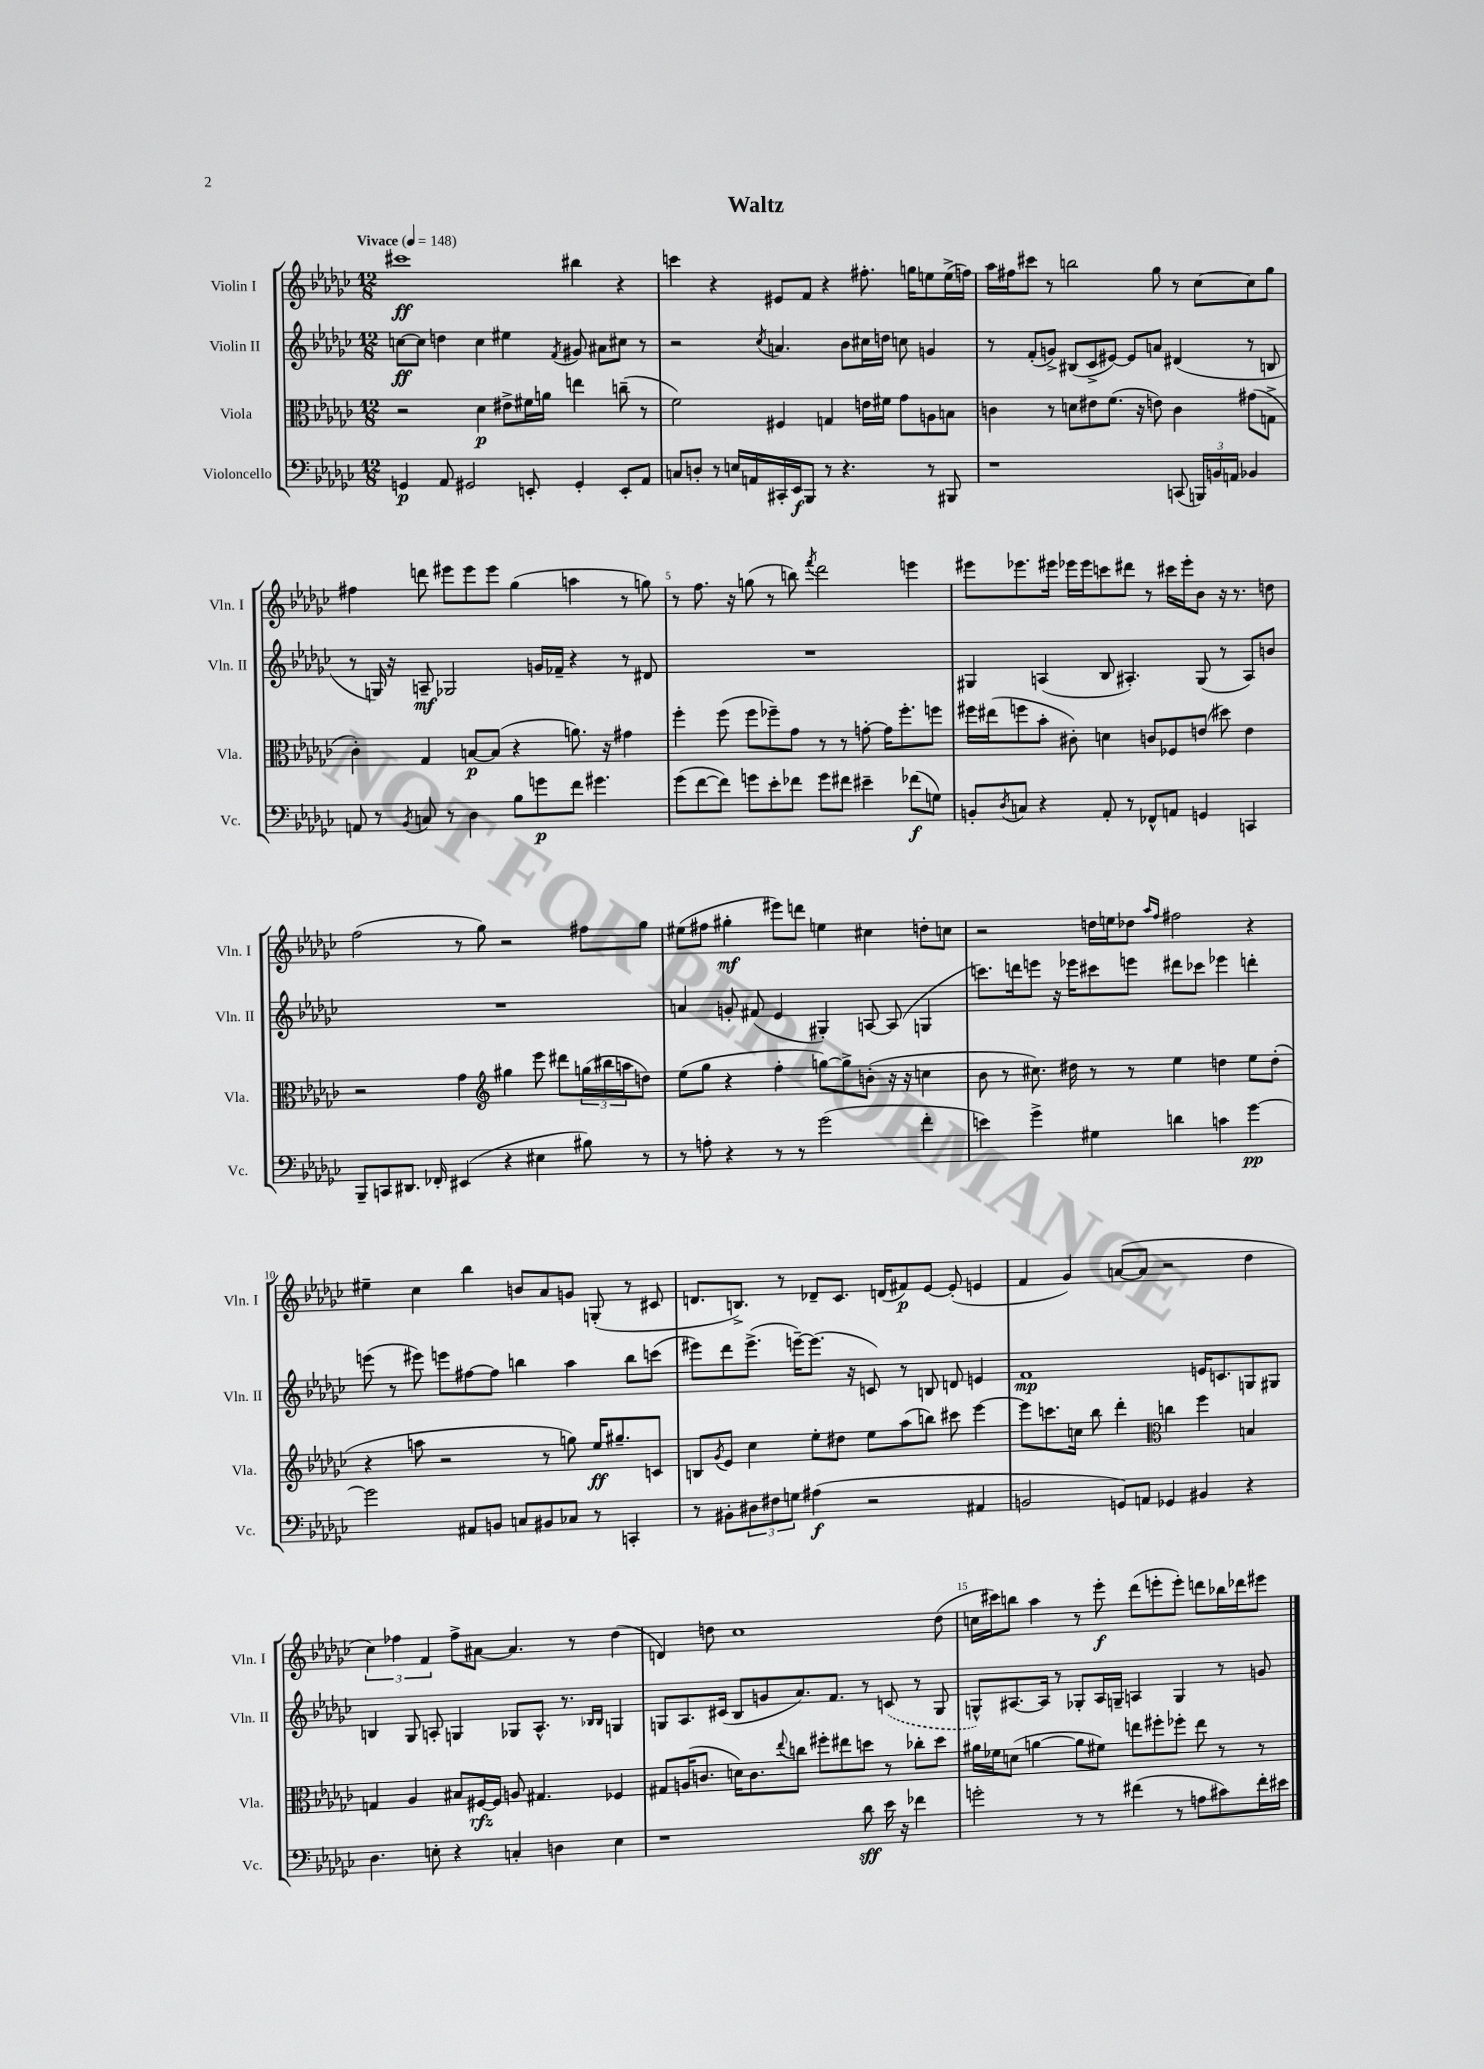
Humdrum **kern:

**kern	**kern	**kern	**kern
*staff4	*staff3	*staff2	*staff1
*clefF4	*clefC3	*clefG2	*clefG2
*k[b-e-a-d-g-c-]	*k[b-e-a-d-g-c-]	*k[b-e-a-d-g-c-]	*k[b-e-a-d-g-c-]
*M12/8	*M12/8	*M12/8	*M12/8
*MM148	*MM148	*MM148	*MM148
4GG/	2r	[8cc\L	1ccc#
.	.	8cc\]J	.
8AA-/	.	4dd\	.
2GG#/	.	.	.
.	4d-\	4cc\	.
.	8e#^\L	4ee#\	.
8EE'/	16f#\L	.	.
.	16a\JJ	.	.
.	.	8qf/	.
4GG#'/	4ee\	8g#/	4bb#\
.	.	8a#\L	.
8EE'/L	(8cc~\	8cc#\J	4r
8AA-/J	8r	8r	.
=	=	=	=
8C/L	2f\)	2r	4ccc\
8D'/J	.	.	.
8r	.	.	4r
16E/LL	.	.	.
16AA/	.	.	.
.	.	8qcc-/	.
16CC#'/	4F#/	4.a/	8e#/L
16EE-/J	.	.	.
8BBB-/J	.	.	8f/J
8r	4G/	.	4r
4.r	.	8b-\L	.
.	16e\LL	16cc#\L	8.ff#'\
.	16f#\JJ	16dd\JJ	.
.	8g-\L	8cc\	.
.	.	.	16gg\LK
8r	8A\	4g/	8ee\
8BBB#/	8B\J	.	(16ee^\L
.	.	.	16ff\JJ)
=	=	=	=
1r	4c\	8r	16aa-\LL
.	.	.	16ff#\J
.	.	(8f'/L	8ccc#\J
.	8r	8g^/J)	8r
.	8d\L	(8B#/L	2bb\
.	8e#\	8c-^/	.
.	(8.f\J	[8e#/J)	.
.	.	8e#/]L	.
.	16r	.	.
.	8e\)	8a/J	8gg-\
(8CC/	4c\	(4d#/	8r
24BBB/LL)	.	.	[8cc-\L
24BB/	.	.	.
24AA/JJ	.	.	.
4BB-/	(8g#\L	8r	8cc-\]
.	8G^\J	8B/	8gg-\J
=	=	=	=
8AA/	4c-'\)	8r	4ff#\
8r	.	16G/)	.
.	.	16r	.
8qBB-/	.	.	.
8C/	4G-/	8A~/	8ddd\
8r	.	2G-/	8eee#\L
4D-\	[8B/L	.	8eee#\
.	(8B/]J	.	8eee#\J
8B-\L	4r	.	(4gg-\
8g\	.	16g/LL	.
.	.	16f-~/JJ	.
8f\J	8.a\)	4r	4aa\
4.g#\	.	.	.
.	16r	.	.
.	4g#\	8r	8r
.	.	8d#/	8gg\)
=	=	=	=
(8g-\L	4ff'\	1.r	8r
[8f\	.	.	8.ff\
8f\]J)	(8ff\	.	.
.	.	.	16r
8g\L	8ff\L	.	(8gg\
8e-'\	8ff-~\)	.	8r
8f-\J	8g-\J	.	8bb\)
.	.	.	8qfff/
8g\L	8r	.	2ddd-\
8f#\J	8r	.	.
4e#~\	[8g'\	.	.
.	16g\]LK	.	.
.	8.ff-'\	.	.
(8f-\L	.	.	4eee\
8G\J)	8ff\J	.	.
=	=	=	=
8BB'/L	16ff#\LL	4G#/	8eee#\L
.	(16ee#\J	.	.
8qD-/	.	.	.
8C/J	8ff\	.	8.eee-\
4r	8b-'\J	(4A/	.
.	.	.	16eee#\Jk
.	8c#'\)	.	16eee-\LL
.	.	.	16eee-\J
8AA-'/	4d\	8B-/	8ccc\
8r	.	4.A#'/)	8ddd#\J
8FF-^^/L	8c/L	.	8r
8AA/J	8F-/	.	16ccc#\LL
.	.	.	16eee-'\J
4GG/	(8e/J	(8G#/	8b-\J
.	8dd#\)	8r	16r
.	.	.	8.r
4CC/	4e\	8A#/L)	.
.	.	8b/J	8dd\
=	=	=	=
8BBB-~/L	2r	1.r	(2ff\
8CC/	.	.	.
8.DD#/J	.	.	.
16FF-'/	.	.	.
(4EE#/	4g-\	.	8r
.	.	.	8gg-\)
*	*clefG2	*	*
4r	4gg#\	.	2r
4E#\	8eee-\	.	.
.	8ddd#\L	.	.
8B#\)	(24gg\L	.	8ff#\L
.	24bb#\	.	.
.	24aa\J	.	.
8r	8dd\J)	.	8gg-\J
=	=	=	=
8r	(8ee-\L	4a/	(8ee#\L
8A'\	8gg-\J	.	8ff#\J
4r	4r	8g'/	4gg#'\
.	.	(8f#/	.
8r	4ff'\	4e-/	8eee#\L)
8r	.	.	8ddd\J
(2g-\	[8gg\L)	4G#'/)	4ee\
.	8gg^\]	.	.
.	(8b'\J	[8A/	4cc#\
.	16r	(8A/]	.
.	16r	.	.
4f'\	4cc\	4G/	8dd'\L
.	.	.	8cc\J
=	=	=	=
4e\)	8b-\	8.ccc\L)	2r
.	8r	.	.
.	.	16ddd\k	.
4g-^\	8.cc#\)	8eee\J	.
.	.	16r	.
.	16dd#\	16eee-\LK	.
4G#\	8r	8ccc#\	16dd\LL
.	.	.	16ee\J
.	8r	8eee\J	8dd-\J
.	.	.	16qqaa-/LL
.	.	.	16qqff/JJ
4d\	4ee-\	8ddd#\L	2ff#\
.	.	8ccc-\J	.
4c\	4dd\	4eee-\	.
[4g-\	8ee-\L	4ddd'\	4r
.	(8dd'\J	.	.
=	=	=	=
2g-\]	4r	(8eee\	4ee#~\
.	.	8r	.
.	8aa\	8eee#\)	4cc-\
.	2r	8eee\L	.
8AA#/L	.	[8ff#\	4bb-\
8BB/J	.	8ff#\]J	.
8C/L	.	4bb\	8b/L
8BB#/	8r	.	8a-/
8C-/J	8gg\)	4aa-\	8g/J
8r	16ee-/LK	.	(8G'/
.	8.gg#~/	.	.
4CC'/	.	8bb\L	8r
.	8c/J	(8ccc\J	8c#/
=	=	=	=
8r	8B/L	8eee#\L)	8.d/L
.	8qg-/	.	.
8BB#'\L	8e-/J	8ddd-\	.
.	.	.	8.B^/J)
12D#\	4cc-\	(8.eee#^\J	.
12F#\	.	.	.
.	.	.	8r
12G\J	.	.	.
.	.	[16eee~\LK)	.
(4A#\	8ee-'\L	(8.eee\]J	8d-~/L
.	8dd#\J	.	8.c-/J
.	.	16r	.
2r	8ee-\L	8c/)	.
.	.	.	(16d/LK
.	(8aa-\	8r	8f#/)
.	8bb\J)	8B/	[8e-/J
.	8ccc#\	8d/	(8e-'/]
4AA#/	[4eee-\	4e/	4e/
=	=	=	=
2BB/	8eee-\]L	1f	4f/
.	8.ccc\	.	.
.	.	.	4g-/)
.	16cc\Jk	.	.
.	8bb-\	.	.
8GG/L)	4ddd-'\	.	([8a/L
8AA/J	.	.	8a/]J
*	*clefC3	*	*
4GG-/	4cc\	.	2r
4BB#/	4ff\	16e/LK	.
.	.	8.c/	.
4r	4B/	8G/	4dd-\
.	.	8G#/J	.
=	=	=	=
4.D-\	4G/	4B/	6cc-\)
.	.	.	6ff-\
.	4A-/	8G-/	.
.	.	.	6f/
8E'\	.	8A'/	.
4r	8B#/L	4G/	8ff-^\L
.	[16F#/L	.	[8a#\J
.	16F#/]JJ	.	.
4C'/	8A/	8G-/L	4.a#/]
.	4.G#/	8.A^^/J	.
4D\	.	.	.
.	.	8.r	.
.	.	.	8r
.	.	16qqB-/LL	.
.	.	16qqB-/JJ	.
4E\	4F-/	4G/	(4dd-\
=	=	=	=
1r	8G#/L	8G/L	4d/)
.	(16A/K	8.A-/	.
.	8.c/J	.	.
.	.	.	8dd\
.	.	(16c#/Jk	.
.	16d\LK)	8B-/L	1cc-
.	8.c\	.	.
.	.	8g/	.
.	8qqee-/	.	.
.	8cc\J	8.a-/)	.
.	8ff#'\L	.	.
.	.	8.f/J	.
.	8ee#\	.	.
8d-\	8dd\J	8r	.
16e-\	8r	(8c/	.
16r	.	.	.
4f-\	8cc-'\L	8r	.
.	8dd\J	8G/	(8dd\
=	=	=	=
2g'\	16a#\LL	8G^^/L)	16cc\LL
.	16f-\J	.	16ccc#\J)
.	(8d\J	[8.A#/	8bb\J
.	[4a\	.	4aa-\
.	.	16A#/]Jk	.
.	.	8r	.
8r	8a\]L	8G-'/L	8r
8r	8f#\J)	16A#/L	8eee-'\
.	.	16G~/JJ	.
(4f#\	8ee\L	4A/	(8ddd-\L
.	8ff#'\	.	8eee'\
8r	8ff-'\J	4G/	8eee'\J)
8A\L	8ee\	.	8ddd\L
8c#\)	8r	8r	16bb-\L
.	.	.	16ddd-\J
16f#'\L	8r	8g/	8eee#\J
16e#\JJ	.	.	.
==	==	==	==
*-	*-	*-	*-
